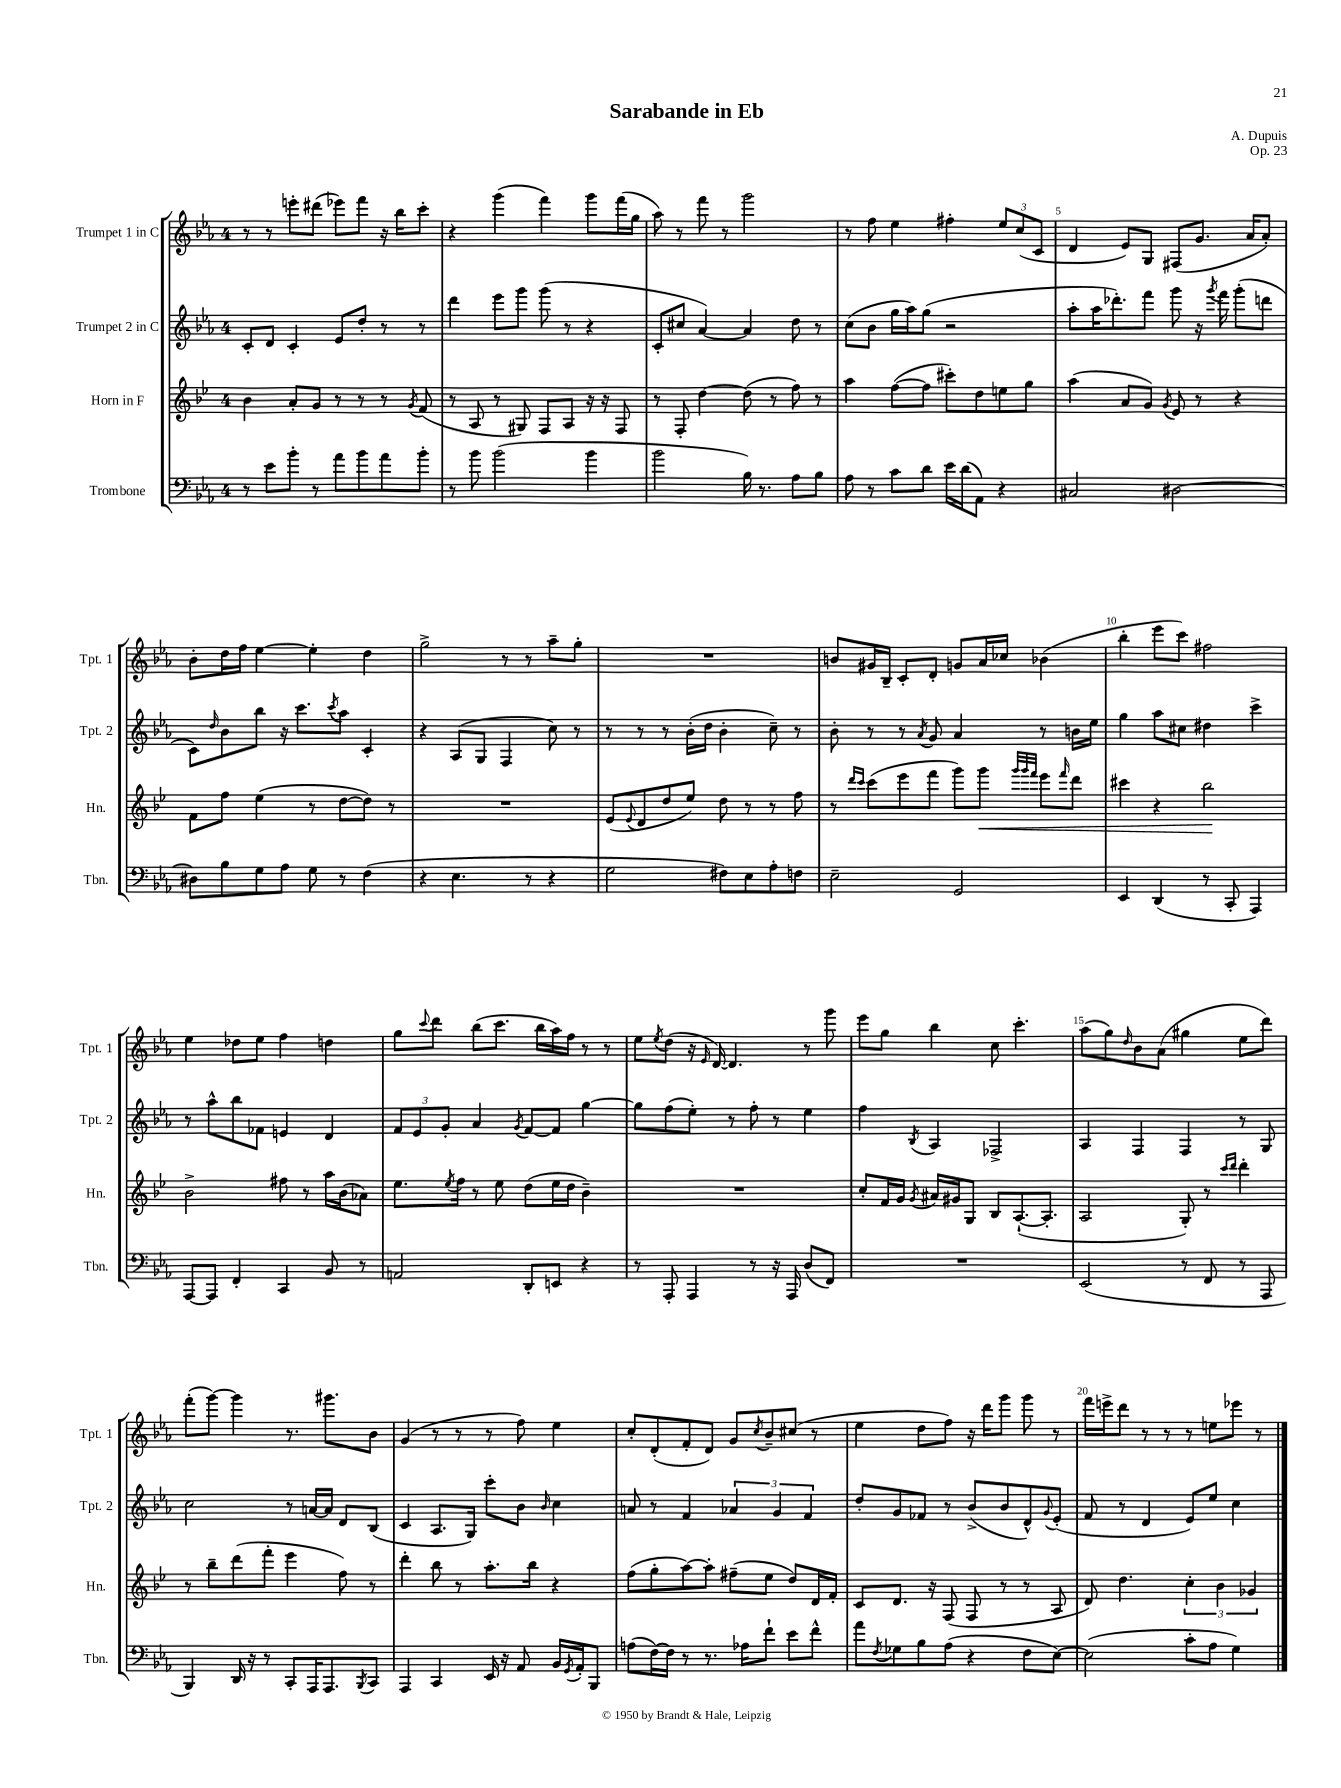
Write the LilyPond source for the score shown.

\header { title = "Sarabande in Eb" composer = "A. Dupuis" opus = "Op. 23" }
<<
\new StaffGroup <<
\new Staff = "s0" \with { instrumentName = "Trumpet 1 in C" shortInstrumentName = "Tpt. 1" } {
    \clef treble \key ees \major \once \override Staff.TimeSignature.style = #'single-digit \time 4/4
    r8 r8 e'''8-. dis'''8( ees'''8) f'''8 r16 bes''16 c'''8-. |
    r4 g'''4( f'''4) g'''8 f'''16( g''16 |
    aes''8) r8 f'''8 r8 g'''2 |
    r8 f''8 ees''4 fis''4-. \tuplet 3/2 { ees''8 c''8( c'8 } |
    d'4 ees'8) g8 fis8( g'8. aes'16 aes'8-.) |
    bes'8-. d''16 f''16 ees''4~ ees''4-. d''4 |
    g''2-> r8 r8 aes''8-- g''8-. |
    R1 |
    b'8 gis'16 bes16-- c'8-. d'8-. g'8 aes'16 ces''16 bes'4( |
    bes''4-. ees'''8 c'''8) fis''2 |
    ees''4 des''8 ees''8 f''4 d''4 |
    g''8 \appoggiatura { c'''8 } d'''8 bes''8( c'''8. bes''16 aes''16) f''16 r8 r8 |
    ees''8 \acciaccatura { ees''8 } d''8( r16 \grace { ees'16 } d'16~) d'4. r8 g'''8 |
    ees'''8 g''8 bes''4 c''8 c'''4.-. |
    aes''8( g''8) \grace { d''16 } bes'8 aes'8( gis''4 ees''8 d'''8) |
    f'''8-.( g'''8~) g'''4 r8. gis'''8. bes'8 |
    g'4( r8 r8 r8 f''8) ees''4 |
    c''8-. d'8-.( f'8-. d'8) g'8 \acciaccatura { c''8 } bes'8-- cis''8( r8 |
    ees''4 d''8 f''8) r16 d'''16 g'''8 g'''8 r8 |
    f'''16 e'''16-> d'''8 r8 r8 r8 e''8 ees'''8 r8 \bar "|." |
}
\new Staff = "s1" \with { instrumentName = "Trumpet 2 in C" shortInstrumentName = "Tpt. 2" } {
    \clef treble \key ees \major \once \override Staff.TimeSignature.style = #'single-digit \time 4/4
    c'8-. d'8 c'4-. ees'8 d''8-. r8 r8 |
    d'''4 ees'''8 g'''8 g'''8( r8 r4 |
    c'8-. cis''8 aes'4~) aes'4 d''8 r8 |
    c''8( bes'8 g''16 aes''16) g''8( r2 |
    aes''8-. aes''16 des'''8.-.) f'''8 g'''8 r16 \acciaccatura { g'''8 } f'''16 g'''8-.( d'''8 |
    c'8) \grace { d''16 } bes'8 bes''8 r16 c'''8. \acciaccatura { c'''8 } aes''8 c'4-. |
    r4 aes8( g8 f4 c''8) r8 |
    r8 r8 r8 bes'16-.( d''16 bes'4-. c''8--) r8 |
    bes'8-. r8 r8 \acciaccatura { aes'8 } g'8 aes'4 r8 b'16 ees''16 |
    g''4 aes''8 cis''8 dis''4 c'''4-> |
    r8 aes''8-^ bes''8 fes'8 e'4 d'4 |
    \tuplet 3/2 { f'8 ees'8 g'8-. } aes'4 \acciaccatura { g'8 } f'8~ f'8 g''4~ |
    g''8 f''8( ees''8-.) r8 f''8-. r8 ees''4 |
    f''4 \acciaccatura { bes8 } aes4 fes2-> |
    aes4 f4 f4 r8 g8 |
    c''2 r8 a'16~ a'16 d'8 bes8( |
    c'4 aes8. g16) c'''8-. bes'8 \grace { bes'16 } c''4 |
    a'8 r8 f'4 \tuplet 3/2 { aes'4 g'4 f'4 } |
    d''8-. g'8 fes'8 r8 bes'8->( bes'8 d'8-^) \appoggiatura { g'8 } ees'8-.( |
    f'8 r8 d'4 ees'8) ees''8 c''4 \bar "|." |
}
\new Staff = "s2" \with { instrumentName = "Horn in F" shortInstrumentName = "Hn." } {
    \clef treble \key bes \major \once \override Staff.TimeSignature.style = #'single-digit \time 4/4
    bes'4 a'8-. g'8 r8 r8 r8 \acciaccatura { g'8 } f'8( |
    r8 a8 r8 gis8) f8 a8 r16 r16 f8 |
    r8 f8-. d''4~ d''8( r8 f''8) r8 |
    a''4 f''8~( f''8 cis'''8-.) d''8 e''8 g''8 |
    a''4( a'8 g'8) \acciaccatura { g'8 } ees'8 r8 r4 |
    f'8 f''8 ees''4( r8 d''8~ d''8) r8 |
    R1 |
    ees'8( \appoggiatura { ees'8 } d'8 d''8 ees''8) d''8 r8 r8 f''8 |
    r8 \grace { d'''16 c'''16 } c'''8( ees'''8 f'''8 g'''8) g'''8\< \grace { g'''32 g'''32 f'''32 } ees'''8 \grace { f'''16 } d'''8 |
    cis'''4 r4 bes''2\! |
    bes'2-> fis''8 r8 a''16 bes'16( aes'8) |
    ees''8. \acciaccatura { ees''8 } f''16 r8 ees''8 d''8( ees''16 d''16 bes'4--) |
    R1 |
    c''8-. f'16 g'16 \acciaccatura { g'8 } ais'16 gis'16 g8 bes8 a8.~-!( a8.-. |
    a2 g8-.) r8 \grace { c'''16 d'''16 } d'''4-. |
    r8 bes''8-- d'''8( f'''8-. ees'''4 f''8) r8 |
    d'''4-. bes''8 r8 a''8.-. bes''16 r4 |
    f''8( g''8-. a''8~) a''8-. fis''8--( ees''8 d''8) d'16 f'16-. |
    c'8 d'8. r16 f8( f8 r8 r8 a8 |
    d'8) d''4. \tuplet 3/2 { c''4-. bes'4 ges'4 } \bar "|." |
}
\new Staff = "s3" \with { instrumentName = "Trombone" shortInstrumentName = "Tbn." } {
    \clef bass \key ees \major \once \override Staff.TimeSignature.style = #'single-digit \time 4/4
    r8 ees'8 bes'8-. r8 aes'8 bes'8 aes'8 bes'8-. |
    r8 bes'8 bes'2( bes'4 |
    bes'2 bes16) r8. aes8 bes8 |
    aes8 r8 c'8 d'8 ees'16 d'16( aes,8) r4 |
    cis2 dis2~ |
    dis8 bes8 g8 aes8 g8 r8 f4( |
    r4 ees4. r8 r4 |
    g2 fis8) ees8 aes8-. f8 |
    ees2-- g,2 |
    ees,4 d,4( r8 c,8-. aes,,4) |
    aes,,8~ aes,,8 f,4-. c,4 bes,8 r8 |
    a,2 d,8-. e,8 r4 |
    r8 aes,,8-. aes,,4 r8 r16 aes,,16 d8( f,8) |
    R1 |
    ees,2( r8 f,8 r8 aes,,8 |
    bes,,4) d,16 r16 r8 c,8-. aes,,16 aes,,8. \acciaccatura { bes,,8 } c,8 |
    aes,,4 c,4 ees,16 r16 aes,8 bes,16 \acciaccatura { g,8 } aes,16-. bes,,8 |
    a8( f16~) f16 r8 r8. aes16 f'8-! ees'8 f'8-^ |
    aes'8 \acciaccatura { f8 } ges8 bes8 aes8( r4 f8 ees8~) |
    ees2( c'8-. aes8 g4) \bar "|." |
}
>>
>>
\layout { \context { \Score \override BarNumber.break-visibility = ##(#f #t #t) barNumberVisibility = #(every-nth-bar-number-visible 5) } }
